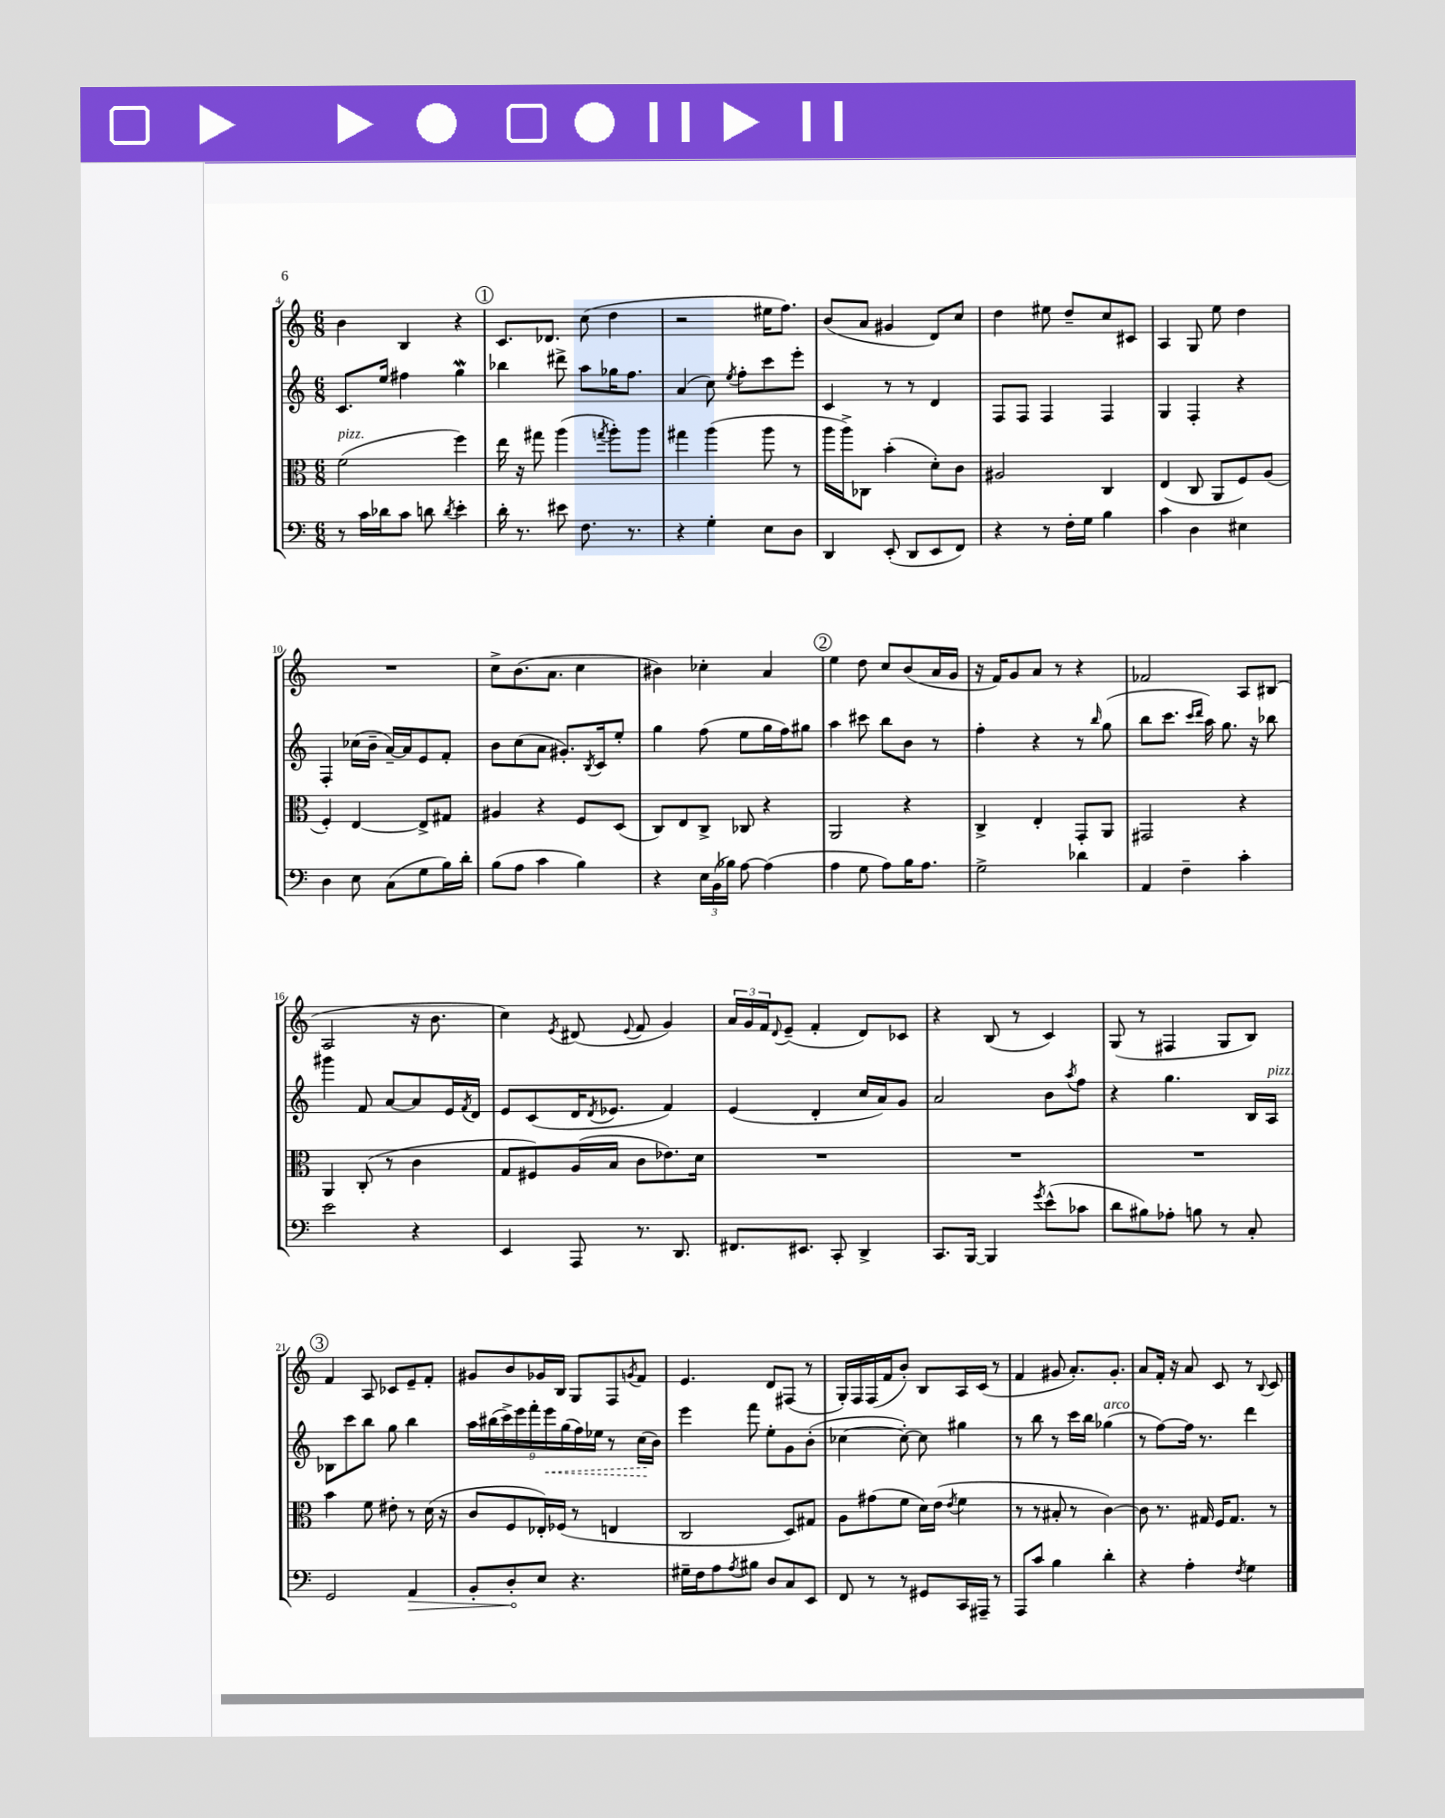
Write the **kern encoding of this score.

**kern	**dynam	**kern	**kern	**dynam	**kern
*part4	*part4	*part3	*part2	*part2	*part1
*staff4	*staff4	*staff3	*staff2	*staff2	*staff1
*clefF4	*	*clefC3	*clefG2	*	*clefG2
*k[]	*	*k[]	*k[]	*	*k[]
*M6/8	*	*M6/8	*M6/8	*	*M6/8
=4	=4	=4	=4	=4	=4
!	!	!LO:TX:a:i:t=pizz.	!	!	!
8r	.	(2f\	8.c/L	.	4b\
16c\LL	.	.	.	.	.
16d-X\J	.	.	16ee/Jk	.	.
8c\J	.	.	4ff#X\	.	4B/
8dn\	.	.	.	.	.
8qd/	.	.	.	.	.
4e'\	.	4ff\)	4ggW\	.	4r
!!LO:REH:place=s1:t=1
=5	=5	=5	=5	=5	=5
16d'\	.	16ee\	4bb-X\	.	8.c/L
8.r	.	16r	.	.	.
.	.	8gg#X\	.	.	.
.	.	.	.	.	8.d-X/J
8e#X\	.	(4aa\	8ddd#X^\	.	.
8.F\	.	.	8aa\L	.	(8cc\
.	.	8qggn/	.	.	.
.	.	8aa'\L)	16gg-X\K	.	4dd\
8.r	.	.	8.ff\J	.	.
.	.	8aa\J	.	.	.
=6	=6	=6	=6	=6	=6
4r	.	4gg#X\	(4a/	.	2r
4G'\	.	(4aa\	8cc\)	.	.
.	.	.	8qee/	.	.
.	.	.	8ff'\L	.	.
8E\L	.	8aa\	8ccc\	.	16ee#X\KL
.	.	.	.	.	8.ff\J)
8D\J	.	8r	8eee'\J	.	.
=7	=7	=7	=7	=7	=7
4DD/	.	16aa\LL	4c/	.	(8b/L
.	.	16aa^\J)	.	.	.
.	.	8C-X\J	.	.	8a/J
(8EE'/	.	(4b'\	8r	.	4g#X/
8DD/L	.	.	8r	.	.
8EE/	.	8d'\L)	4d/	.	8d/L)
8FF/J)	.	8c\J	.	.	8cc/J
=8	=8	=8	=8	=8	=8
4r	.	2A#X/	8F/L	.	4dd\
.	.	.	8F/J	.	.
8r	.	.	4F/	.	8ee#X\
16F'\LL	.	.	.	.	8dd~/L
16G\JJ	.	.	.	.	.
4B\	.	4C/	4F/	.	8cc/
.	.	.	.	.	8c#X/J
=9	=9	=9	=9	=9	=9
4c\	.	(4E/	4G/	.	4A/
4D\	.	8C/	4F'/	.	8G/
.	.	8AA/L	.	.	8ee\
4E#X\	.	8F/)	4r	.	4dd\
.	.	(8A/J	.	.	.
!!LO:LB:g=z
=10	=10	=10	=10	=10	=10
4D\	.	4F'/)	4F'/	.	2.r
8E\	.	[4E/	(16cc-X\LL	.	.
.	.	.	16b~\JJ	.	.
(8C\L	.	.	[16a~/LL)	.	.
.	.	.	16a/J]	.	.
8G\	.	8E^/L]	8e/	.	.
16B\L)	.	8G#X/J	8f'/J	.	.
16d'\JJ	.	.	.	.	.
=11	=11	=11	=11	=11	=11
(8B\L	.	4A#X/	8b\L	.	8cc^\L
8A\J	.	.	(8cc\	.	(8.b\
4c\	.	4r	8a\J	.	.
.	.	.	.	.	8.a\J
.	.	.	8.g#X'/L)	.	.
4B\)	.	8F/L	.	.	4cc\
.	.	.	8qB/	.	.
.	.	.	16c/k	.	.
.	.	(8D/J	8ee'/J	.	.
=12	=12	=12	=12	=12	=12
4r	.	8C/L)	4gg\	.	4b#X\)
.	.	8E/	.	.	.
24E\LL	.	8C^/J	(8ff\	.	4cc-X'\
(24BB\	.	.	.	.	.
24B-X\JJ)	.	.	.	.	.
[8A\	.	8C-X/	8ee\L	.	.
(4A\]	.	4r	16gg\L	.	4a/
.	.	.	16ff\J)	.	.
.	.	.	8gg#X\J	.	.
!!LO:REH:place=s1:t=2
=13	=13	=13	=13	=13	=13
4A\	.	2AA/	4aa\	.	4ee\
8G\	.	.	8ccc#X\	.	8dd\
8A\L)	.	.	8bb\L	.	8cc/L
16B\K	.	4r	8b\J	.	(8b/
8.A\J	.	.	.	.	.
.	.	.	8r	.	16a/L
.	.	.	.	.	16g/JJ
=14	=14	=14	=14	=14	=14
2G^\	.	4C^/	4ff'\	.	16r
.	.	.	.	.	16f/KL)
.	.	.	.	.	8g/
.	.	4E'/	4r	.	8a/J
.	.	.	.	.	8r
4d-X\	.	8GG'/L	8r	.	4r
.	.	.	16qqbb/	.	.
.	.	8AA/J	(8gg\	.	.
=15	=15	=15	=15	=15	=15
4AA/	.	2GG#X/	8bb\L	.	2f-X/
.	.	.	8.ccc\J	.	.
4F~\	.	.	.	.	.
.	.	.	16qqccc/LL	.	.
.	.	.	16qqddd/JJ	.	.
.	.	.	16aa\)	.	.
.	.	.	8.gg\	.	.
4c'\	.	4r	.	.	8A/L
.	.	.	16r	.	.
.	.	.	8bb-X\	.	(8B#X/J
!!LO:LB:g=z
=16	=16	=16	=16	=16	=16
2e\	.	4AA/	4ggg#X\	.	2A/
.	.	(8C'/	8f/	.	.
.	.	8r	[8a/L	.	.
4r	.	4c\	8a/]	.	16r
.	.	.	.	.	8.b\
.	.	.	16e/L	.	.
.	.	.	8qf/	.	.
.	.	.	16d/JJ	.	.
=17	=17	=17	=17	=17	=17
4EE/	.	8G/L	8e/L	.	4cc\)
.	.	8F#X/)	(8c/	.	.
.	.	.	.	.	8qe/
8AAA/	.	(16A/L	16d/K	.	(8d#X/
.	.	.	8qd/	.	.
.	.	16B/JJ	8.e-X/J	.	.
.	.	.	.	.	8qqe/
8.r	.	8c\L	.	.	8f/
.	.	8.e-X\)	4f/)	.	4g/)
8.DD/	.	.	.	.	.
.	.	16d\Jk	.	.	.
=18	=18	=18	=18	=18	=18
8.FF#X/L	.	2.r	(4e/	.	24a/LL
.	.	.	.	.	24g/
.	.	.	.	.	24f/J
.	.	.	.	.	8qqd/
.	.	.	.	.	(8e~/J
8.EE#X/J	.	.	.	.	.
.	.	.	4d'/	.	4f'/
8CC'/	.	.	.	.	.
4DD^/	.	.	16cc/LL	.	8d/L)
.	.	.	16a/J)	.	.
.	.	.	8g/J	.	8c-X/J
=19	=19	=19	=19	=19	=19
8.CC/L	.	2.r	2a/	.	4r
[16BBB/Jk	.	.	.	.	.
4BBB/]	.	.	.	.	(8B/
.	.	.	.	.	8r
8qg/	.	.	.	.	.
(8e^^\L	.	.	8b\L	.	4c/)
.	.	.	8qaa/	.	.
8c-X\J	.	.	8ff\J	.	.
=20	=20	=20	=20	=20	=20
8d\L	.	2.r	4r	.	(8G/
8B#X\)	.	.	.	.	8r
8A-X'\J	.	.	4.gg\	.	4F#X/
8Bn\	.	.	.	.	.
8r	.	.	.	.	8G/L
8C'/	.	.	16B/LL	.	8B/J)
!	!	!	!LO:TX:a:i:t=pizz.	!	!
.	.	.	16A/JJ	.	.
!!LO:LB:g=z
!!LO:REH:place=s1:t=3
=21	=21	=21	=21	=21	=21
2GG/	.	4b\	8B-X\L	.	4f/
.	.	.	8ccc\	.	.
.	.	8f\	8bb\J	.	8A/
.	.	8e#X'\	8gg\	.	8c-X/L
!	!LO:HP:b	!	!	!	!
4AA/	>	8r	4bb\	.	8e~/
.	.	(16d\	.	.	8f'/J
.	.	16r	.	.	.
=22	=22	=22	=22	=22	=22
8BB'/L	.	8c/L	18aa\LL	.	8g#X/L
.	.	.	(18bb#X\	.	.
.	.	.	18ccc^\)	.	.
8D'/	.	8F/	.	.	8b/
.	.	.	18eee\	.	.
.	.	.	18fff'\	.	.
8E/J	]	16E-X'/L)	.	.	16g-X/L
!	!	!	!	!LO:HP:b	!
.	.	.	18eee\	<	.
.	.	(16F-X/JJ	.	.	16B/JJ
.	.	.	(18gg\	.	.
4.r	.	8r	.	.	8G/L
.	.	.	18ff\)	.	.
.	.	.	18ee-X\JJ	.	.
.	.	4En/	8r	.	8F/
.	.	.	.	.	8qgn/
.	.	.	(16cc\LL	.	8f/J
.	.	.	16b\JJ)	[	.
=23	=23	=23	=23	=23	=23
16G#X~\LL	.	2C/	4eee\	.	4.e/
16F\J	.	.	.	.	.
8A\	.	.	.	.	.
8qA/	.	.	.	.	.
8B#X\J	.	.	8fff\	.	.
8D/L	.	.	8ee'\L	.	8d/L
8C/	.	8D/L)	8g\	.	(8F#X/J
8EE/J	.	8G#X/J	(8b'\J	.	8r
=24	=24	=24	=24	=24	=24
8FF/	.	8A\L	[4cc-X\	.	16G'/LL)
.	.	.	.	.	16F/
8r	.	(8g#X\	.	.	(16F/
.	.	.	.	.	16f/J
8r	.	8f\J	8cc-'\_)	.	8b'/J)
8GG#X/L	.	16d\LL)	8cc-\]	.	8B/L
.	.	(16e\JJ	.	.	.
.	.	8qe/	.	.	.
16CC/L	.	4f\	4gg#X\	.	16A/L
16AAA#X~/JJ	.	.	.	.	(16c/JJ
8r	.	.	.	.	8r
=25	=25	=25	=25	=25	=25
8AAA/L	.	8r	8r	.	4f/
8c/J	.	8r	8bb\	.	.
4B\	.	8B#X'/	8r	.	8g#X/
.	.	8r	16ccc\LL	.	8.a'/L)
.	.	.	16bb\JJ	.	.
!	!	!	!LO:TX:a:i:t=arco	!	!
4d'\	.	[4c\)	(4gg-X\	.	.
.	.	.	.	.	8.g#'/J
=26	=26	=26	=26	=26	=26
4r	.	8c\]	8r	.	8a/L
.	.	8.r	[8ff\L)	.	16f'/Jk
.	.	.	.	.	16r
4A'\	.	.	16ff\Jk]	.	8a/
.	.	16G#X/	8.r	.	.
.	.	16F/KL	.	.	8c/
.	.	8.G#/J	.	.	.
8qF/	.	.	.	.	.
4G\	.	.	4ddd\	.	8r
.	.	.	.	.	8qqB/
.	.	8r	.	.	8c/
==	==	==	==	==	==
*-	*-	*-	*-	*-	*-
